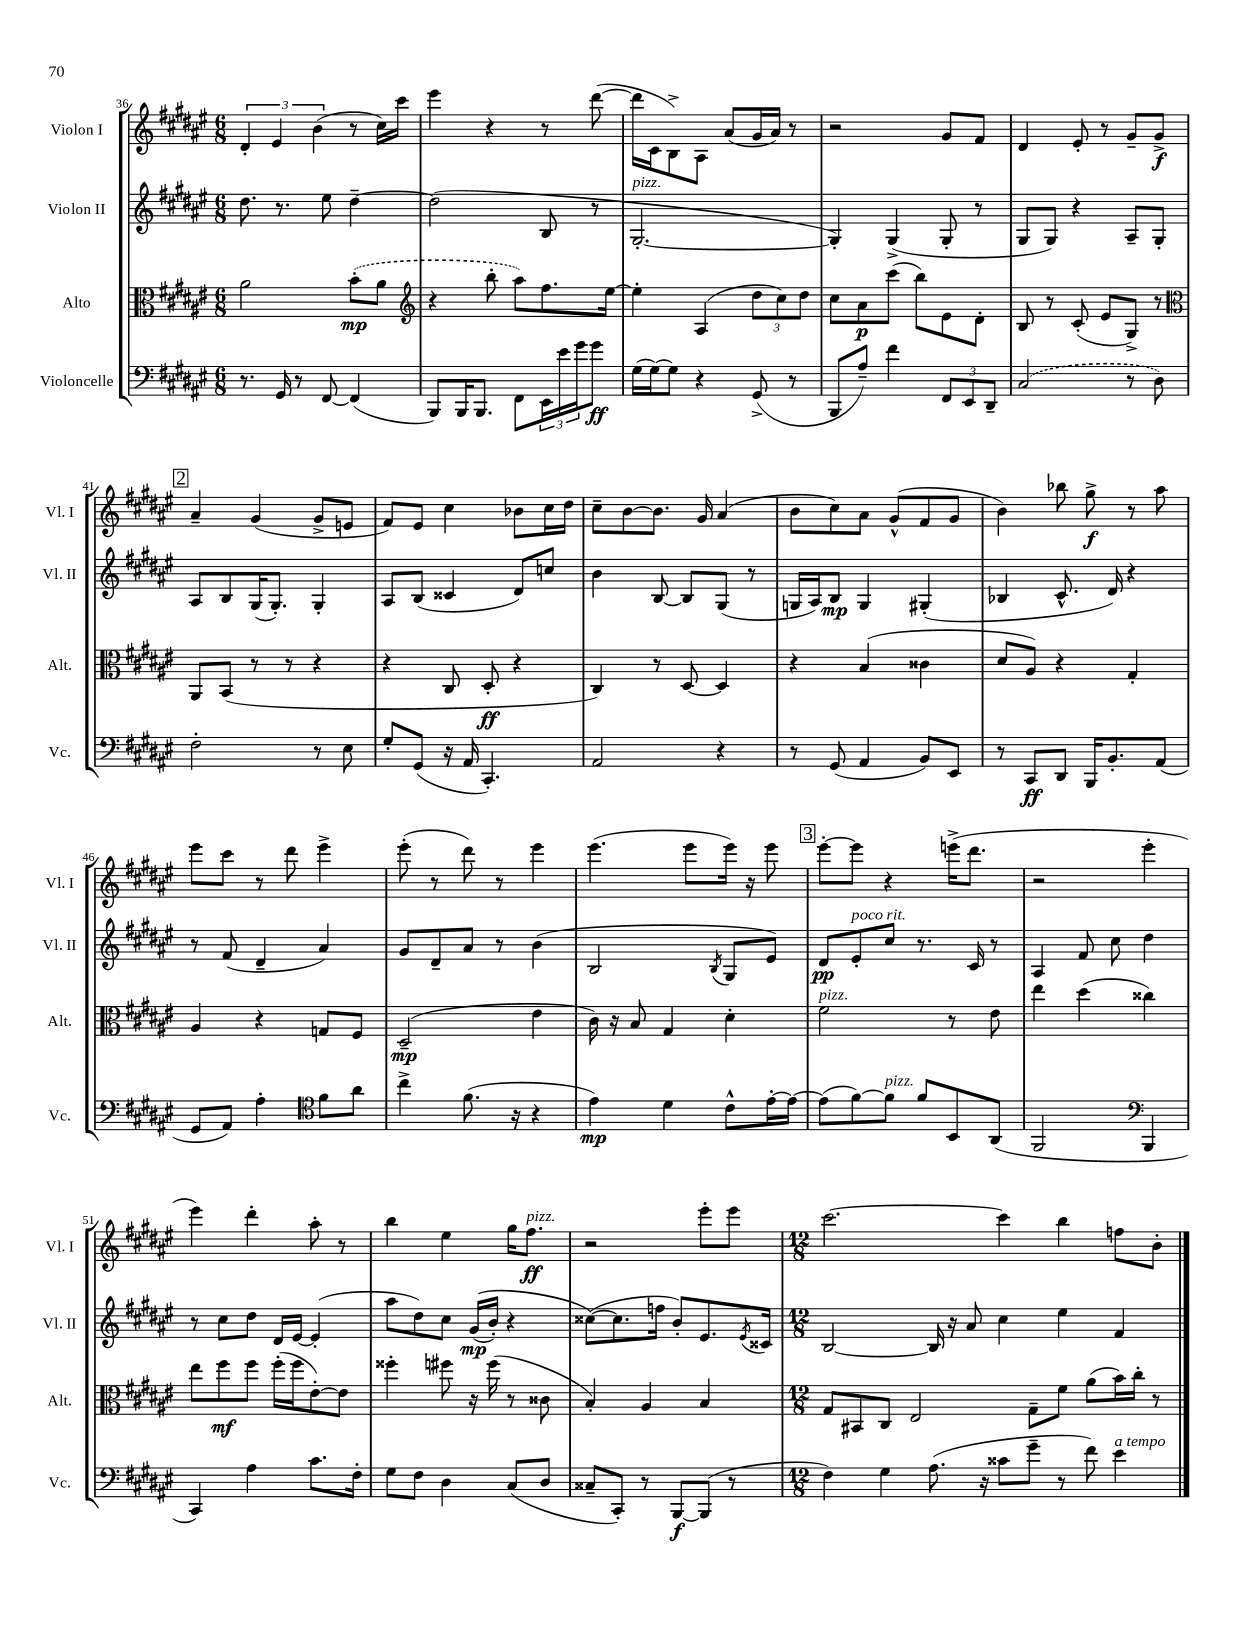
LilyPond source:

<<
\new StaffGroup <<
\new Staff = "s0" \with { instrumentName = "Violon I" shortInstrumentName = "Vl. I" } {
    \clef treble \key fis \major \numericTimeSignature \time 6/8
    \tuplet 3/2 { dis'4-. eis'4 b'4( } r8 cis''16) cis'''16 |
    eis'''4 r4 r8 dis'''8~( |
    dis'''16 cis'16 b8->) ais8 ais'8( gis'16 ais'16) r8 |
    r2 gis'8 fis'8 |
    dis'4 eis'8-. r8 gis'8-- gis'8->\f |
    \mark \markup { \box "2" } ais'4-- gis'4( gis'8-> e'8 |
    fis'8) eis'8 cis''4 bes'8 cis''16 dis''16 |
    cis''8-- b'8~ b'8. gis'16 ais'4( |
    b'8 cis''8) ais'8 gis'8-^( fis'8 gis'8 |
    b'4) bes''8 gis''8->\f r8 ais''8 |
    eis'''8 cis'''8 r8 dis'''8 eis'''4-> |
    eis'''8-.( r8 dis'''8) r8 eis'''4 |
    eis'''4.( eis'''8 eis'''16) r16 eis'''8 |
    \mark \markup { \box "3" } eis'''8~-. eis'''8 r4 e'''16->( dis'''8. |
    r2 eis'''4-. |
    eis'''4) dis'''4-. ais''8-. r8 |
    b''4 eis''4 gis''16 fis''8.\ff^\markup { \italic "pizz." } |
    r2 eis'''8-. eis'''8 |
    \numericTimeSignature \time 12/8 cis'''2.~ cis'''4 b''4 f''8 b'8-. \bar "|." |
}
\new Staff = "s1" \with { instrumentName = "Violon II" shortInstrumentName = "Vl. II" } {
    \clef treble \key fis \major \numericTimeSignature \time 6/8
    dis''8. r8. eis''8 dis''4~-- |
    dis''2( b8 r8 |
    gis2.~-.^\markup { \italic "pizz." } |
    gis4-.) gis4->( gis8-. r8 |
    gis8 gis8) r4 ais8-- gis8-. |
    \mark \markup { \box "2" } ais8 b8 gis16( gis8.-.) gis4-. |
    ais8 b8( cisis'4 dis'8) c''8 |
    b'4 b8~ b8 gis8( r8 |
    g16 ais16) b8\mp g4 gis4-.( |
    bes4 cis'8.-^ dis'16) r4 |
    r8 fis'8( dis'4-- ais'4) |
    gis'8 dis'8-- ais'8 r8 b'4( |
    b2 \acciaccatura { b8 } gis8 eis'8) |
    \mark \markup { \box "3" } dis'8\pp eis'8-.^\markup { \italic "poco rit." } cis''8 r8. cis'16 r8 |
    ais4 fis'8 cis''8 dis''4 |
    r8 cis''8 dis''8 dis'16 eis'16~ eis'4-.( |
    ais''8 dis''8) cis''8 gis'16\mp(\( b'16-.) r4 |
    cisis''8~(\) cisis''8. f''16 b'8-.) eis'8. \acciaccatura { eis'8 } cisis'16 |
    \numericTimeSignature \time 12/8 b2~ b16 r16 ais'8 cis''4 eis''4 fis'4 \bar "|." |
}
\new Staff = "s2" \with { instrumentName = "Alto" shortInstrumentName = "Alt." } {
    \clef alto \key fis \major \numericTimeSignature \time 6/8
    ais'2 \once \slurDashed b'8-.\mp( ais'8 |
    \clef treble r4 b''8-. ais''8) fis''8. eis''16~ |
    eis''4-. ais4( \tuplet 3/2 { dis''8 cis''8) dis''8 } |
    cis''8 ais'8\p cis'''8( b''8) eis'8 dis'8-. |
    b8 r8 cis'8-.( eis'8 gis8->) r8 |
    \mark \markup { \box "2" } \clef alto ais,8 b,8( r8 r8 r4 |
    r4 cis8 dis8-.\ff r4 |
    cis4) r8 dis8~ dis4 |
    r4 b4( cisis'4 |
    dis'8 ais8) r4 gis4-. |
    ais4 r4 g8 fis8 |
    dis2--\mp( eis'4 |
    cis'16) r16 b8 gis4 dis'4-. |
    \mark \markup { \box "3" } fis'2^\markup { \italic "pizz." } r8 eis'8 |
    eis''4 dis''4( cisis''4) |
    eis''8 fis''8\mf fis''8 fis''16-.( fis''16 eis'8~-.) eis'8 |
    fisis''4-. fis''8 r16 fis''16( r8 cisis'8 |
    b4-.) ais4 b4 |
    \numericTimeSignature \time 12/8 gis8 bis,8 cis8 eis2 gis8-- fis'8 ais'8( b'16) cis''16-. r8 \bar "|." |
}
\new Staff = "s3" \with { instrumentName = "Violoncelle" shortInstrumentName = "Vc." } {
    \clef bass \key fis \major \numericTimeSignature \time 6/8
    r8. gis,16 r8 fis,8~ fis,4( |
    b,,8) b,,16 b,,8. fis,8 \tuplet 3/2 { eis,16 eis'16 gis'16 } gis'8\ff |
    gis16( gis16~) gis8 r4 gis,8->( r8 |
    b,,8 ais8--) fis'4 \tuplet 3/2 { fis,8 eis,8 dis,8-- } |
    \once \slurDashed cis2( r8 dis8) |
    \mark \markup { \box "2" } fis2-. r8 eis8 |
    gis8-. gis,8( r16 ais,16 cis,4.-.) |
    ais,2 r4 |
    r8 gis,8( ais,4 b,8) eis,8 |
    r8 cis,8\ff dis,8 b,,16 b,8.-. ais,8( |
    gis,8 ais,8) ais4-. \clef tenor fis'8 ais'8 |
    cis''4-> fis'8.( r16 r4 |
    eis'4\mp) dis'4 cis'8-^ eis'16~-. eis'16~ |
    \mark \markup { \box "3" } eis'8( fis'8~) fis'8^\markup { \italic "pizz." } fis'8 b,8 ais,8( |
    fis,2 \clef bass b,,4 |
    cis,4) ais4 cis'8. fis16-. |
    gis8 fis8 dis4 cis8( dis8 |
    cisis8-- cis,8-.) r8 b,,8~\f b,,8( r8 |
    \numericTimeSignature \time 12/8 fis4) gis4 ais8.( r16 cisis'8 gis'8-- r8 fis'8) eis'4^\markup { \italic "a tempo" } \bar "|." |
}
>>
>>
\layout { \context { \Score currentBarNumber = #36 } }
